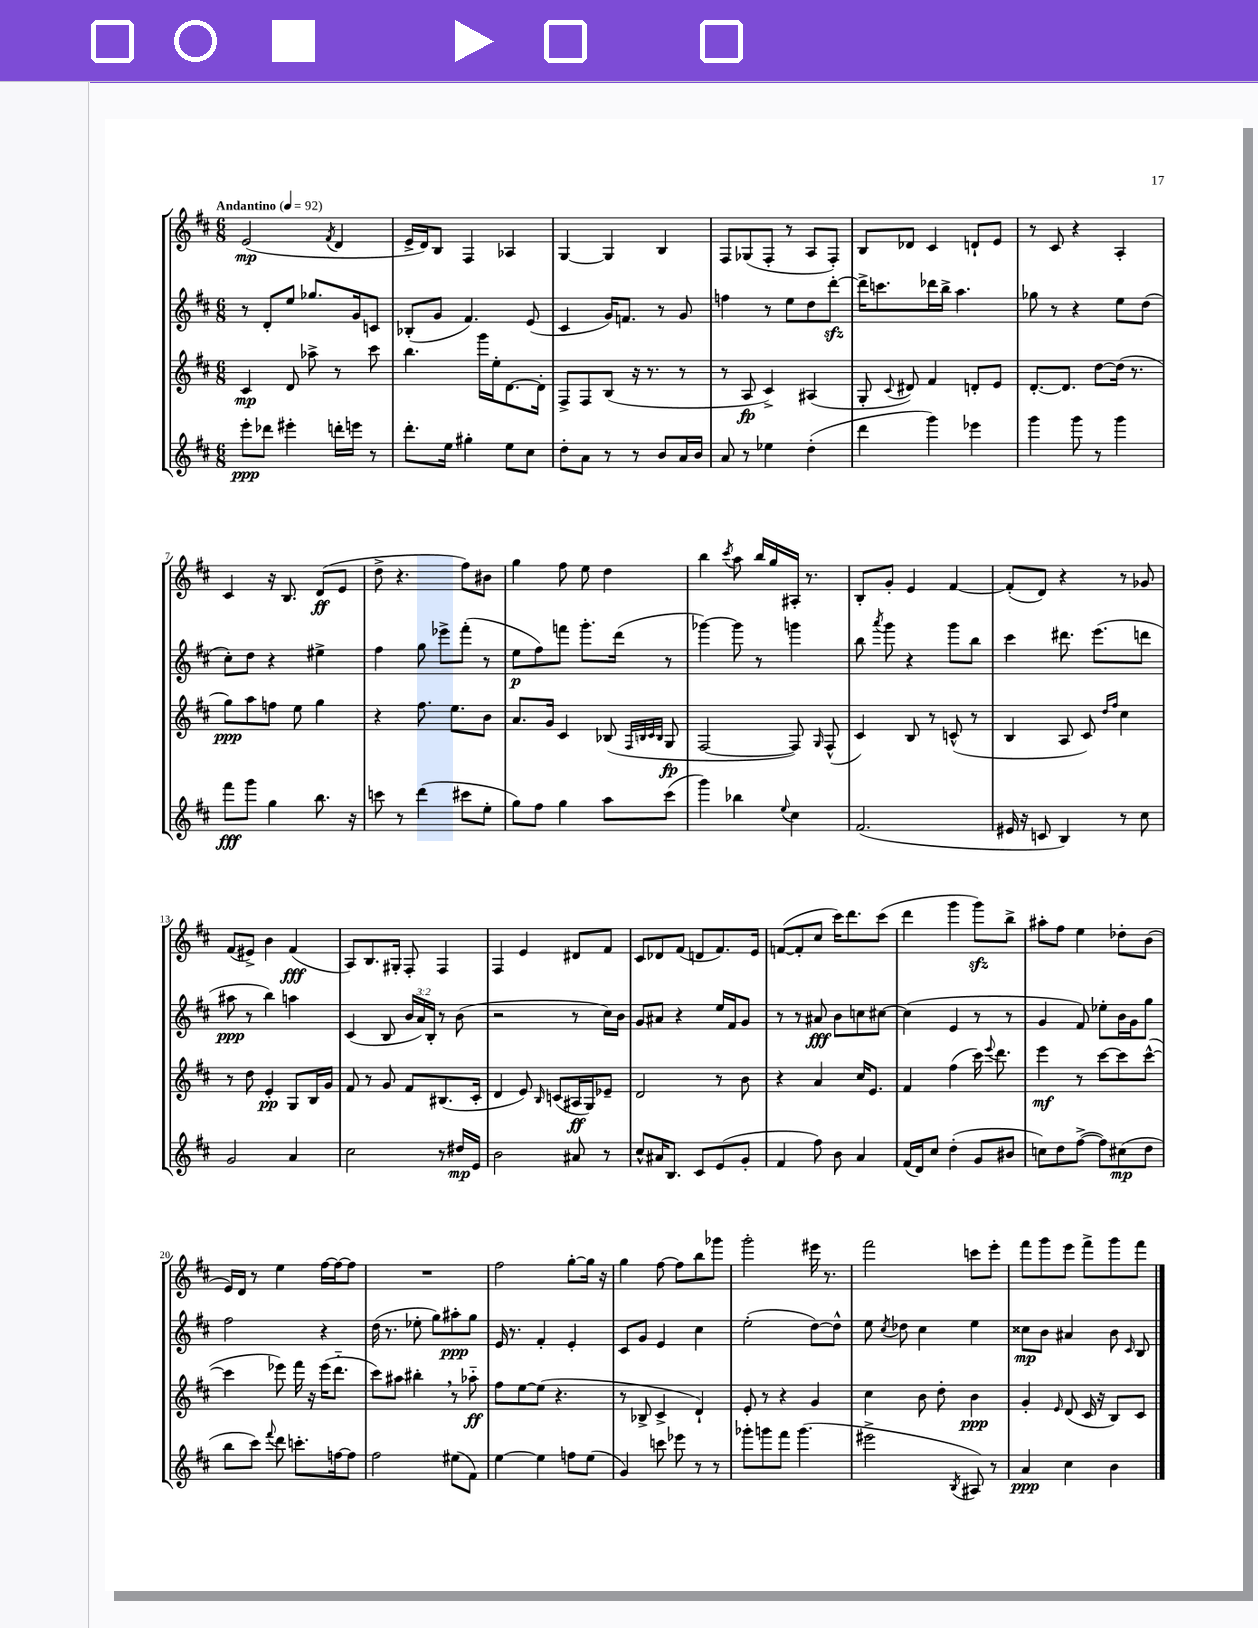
<<
\new StaffGroup <<
\new Staff = "s0" {
    \clef treble \key d \major \numericTimeSignature \time 6/8 \tempo "Andantino" 4 = 92
    \autoBeamOff e'2\mp( \acciaccatura { fis'8 } d'4 |
    e'16[-> d'16) b8] fis4 aes4 |
    g4~ g4 b4 |
    fis8[ ges8( fis8]-. r8 a8[ fis8]-.) |
    b8[ des'8] cis'4 d'8[-! e'8] |
    r8 cis'8 r4 a4-. |
    cis'4 r16 b8. d'8[\ff( e'8] |
    d''8-> r4. fis''8[) bis'8] |
    g''4 fis''8 e''8 d''4 |
    b''4 \acciaccatura { cis'''8 } a''8 b''16[ g''16 ais16]-. r8. |
    b8[-. g'8]-. e'4 fis'4~ |
    fis'8[-.( d'8]) r4 r8 ges'8 |
    fis'8[( eis'8]->) b'4 fis'4\fff( |
    a8[) b8. gis16]-. fis8-. fis4 |
    fis4 e'4 dis'8[ fis'8] |
    cis'8[ des'8 fis'8]( d'8[ fis'8.) e'16] |
    f'8[~( f'8-. cis''8] cis'''16[) d'''8. cis'''8]( |
    d'''4 g'''4 g'''8[\sfz) b''8]-> |
    ais''8[-. fis''8] e''4 des''8[-. b'8]( |
    e'16[) d'16] r8 e''4 fis''16[~ fis''16~ fis''8] |
    R2. |
    fis''2 g''8[~-. g''16] r16 |
    g''4 fis''8~ fis''8[ b''8 ges'''8] |
    g'''2-. eis'''16 r8. |
    fis'''2 c'''8[ e'''8]-. |
    fis'''8[ g'''8 e'''8] fis'''8[-> g'''8 fis'''8] \bar "|." |
}
\new Staff = "s1" {
    \clef treble \key d \major \numericTimeSignature \time 6/8 \override Staff.TupletNumber.text = #tuplet-number::calc-fraction-text
    \autoBeamOff r8 d'8[-. e''8] ges''8.[ g'16 c'8] |
    bes8[-.( g'8] fis'4.) e'8( |
    cis'4 g'16[) f'8.] r8 g'8 |
    f''4 r8 e''8[ d''8 d'''8]~-.\sfz |
    d'''16[-> c'''8. des'''16 b''16]-> a''4. |
    ges''8 r8 r4 e''8[ d''8]( |
    cis''8[-.) d''8] r4 eis''4-> |
    fis''4 g''8 ees'''8[-> fis'''8]-.( r8 |
    e''8[\p fis''8) f'''8] g'''8.[-. d'''16]( r8 |
    ges'''4~) ges'''8 r8 g'''4 |
    b''8 \acciaccatura { a'''8 } g'''8 r4 g'''8[ b''8] |
    cis'''4 dis'''8. e'''8.[( d'''8] |
    ais''8\ppp r8 b''4) a''4 |
    cis'4( b8 \tuplet 3/2 { b'16[ a'16) b16]-. } r8 b'8( |
    r2 r8 cis''16[) b'16] |
    g'8[ ais'8] r4 e''16[ fis'16 g'8] |
    r8 r8 ais'8\fff b'8[ c''8 cis''8]~ |
    cis''4( e'4 r8 r8 |
    g'4 fis'8) ees''8[-. b'16 g'16 g''8] |
    fis''2 r4 |
    d''16( r8. ees''8-. g''8[) ais''8-.\ppp g''8] |
    e'16 r8. fis'4-. e'4-. |
    cis'8[ g'8] e'4 cis''4 |
    e''2-.( d''8[~) d''8]-^ |
    e''8 \acciaccatura { cis''8 } des''8 cis''4 e''4 |
    cisis''8[\mp b'8] ais'4 b'8 \grace { cis'16 } b8 \bar "|." |
}
\new Staff = "s2" {
    \clef treble \key d \major \numericTimeSignature \time 6/8
    \autoBeamOff cis'4\mp d'8 aes''8-> r8 cis'''8 |
    b''4. g'''16[ e''16-. d'8.~ d'16]-. |
    fis8[-> fis8 b8]( r16 r8. r8 |
    r8 a8\fp cis'4->) ais4( |
    g8-. \appoggiatura { cis'8 } dis'8) fis'4 d'8[-. e'8] |
    d'8.[~-. d'8.] d''8[~ d''16]( r8. |
    g''8[\ppp) a''8 f''8] e''8 g''4 |
    r4 fis''8. e''8.[ b'8] |
    a'8.[ g'16] cis'4 bes8( \grace { fis32[ b32 cis'32 b32] } g8\fp |
    fis2~ fis8) \grace { g16 } fis8-^( |
    cis'4) b8 r8 c'8-^( r8 |
    b4 a8 cis'8) \grace { d''16[ fis''16] } cis''4 |
    r8 d''8 e'4-.\pp g8[ b16 g'16] |
    fis'8 r8 g'8 fis'8[ bis8.( cis'16]-. |
    d'4 e'8) \grace { b16 } c'8[( ais16\ff g16) ees'8]-- |
    d'2 r8 b'8 |
    r4 a'4 cis''16[ e'8.] |
    fis'4 fis''4( cis'''16) \appoggiatura { e'''8 } d'''8. |
    e'''4\mf r8 cis'''8[~ cis'''8 cis'''8]~-^( |
    cis'''4 ees'''8) fis'''16 r16 ees'''16[( d'''8.]-_ |
    cis'''8[) ais''8] bis''4-. \breathe r8 aes''8-_\ff |
    fis''8[ e''8~ e''8]( r4. |
    r8 bes8-> cis'4-> d'4-!) |
    e'8-. r8 r4 g'4 |
    cis''4 b'8 d''8-. b'4\ppp |
    g'4-. \grace { e'16 } d'8( cis'16 r16 b8[) cis'8] \bar "|." |
}
\new Staff = "s3" {
    \clef treble \key d \major \numericTimeSignature \time 6/8
    \autoBeamOff e'''8[-.\ppp des'''8] eis'''4-. d'''16[-. e'''16] r8 |
    d'''8.[-. e''16] gis''4-. e''8[ cis''8] |
    d''8[-. a'8] r8 r8 b'8[ a'16 b'16] |
    a'8 r8 ees''4 d''4-.( |
    d'''4 g'''4) ees'''4 |
    g'''4 g'''8 r8 g'''4 |
    fis'''8[\fff g'''8] g''4 b''8. r16 |
    c'''8 r8 d'''4( cis'''8[ e''8]-. |
    g''8[) fis''8] g''4 a''8[ cis'''8]( |
    g'''4) bes''4 \appoggiatura { e''8 } cis''4 |
    fis'2.( |
    eis'16 r16 c'8 b4) r8 cis''8 |
    g'2 a'4 |
    cis''2 r8 dis''16[\mp e'16] |
    b'2 ais'8 r8 |
    cis''8[-^ ais'16 b8.] cis'8[ e'8( g'8]-. |
    fis'4 fis''8) b'8 a'4 |
    fis'16[( d'16) cis''8] d''4-.( g'8[ bis'8] |
    c''8[) d''8 fis''8]~->( fis''8[) cis''8\mp( d''8] |
    b''8[ cis'''8]) \appoggiatura { fis'''8 } d'''8 c'''8.[-. f''16~ f''8] |
    fis''2 eis''8[( fis'8]) |
    e''4~ e''4 f''8[ e''8]( |
    g'4) c'''8 ees'''8 r8 r8 |
    ges'''8[-. g'''8 fis'''8] g'''4.( |
    eis'''2-> \acciaccatura { b8 } ais8) r8 |
    a'4\ppp cis''4 b'4 \bar "|." |
}
>>
>>
